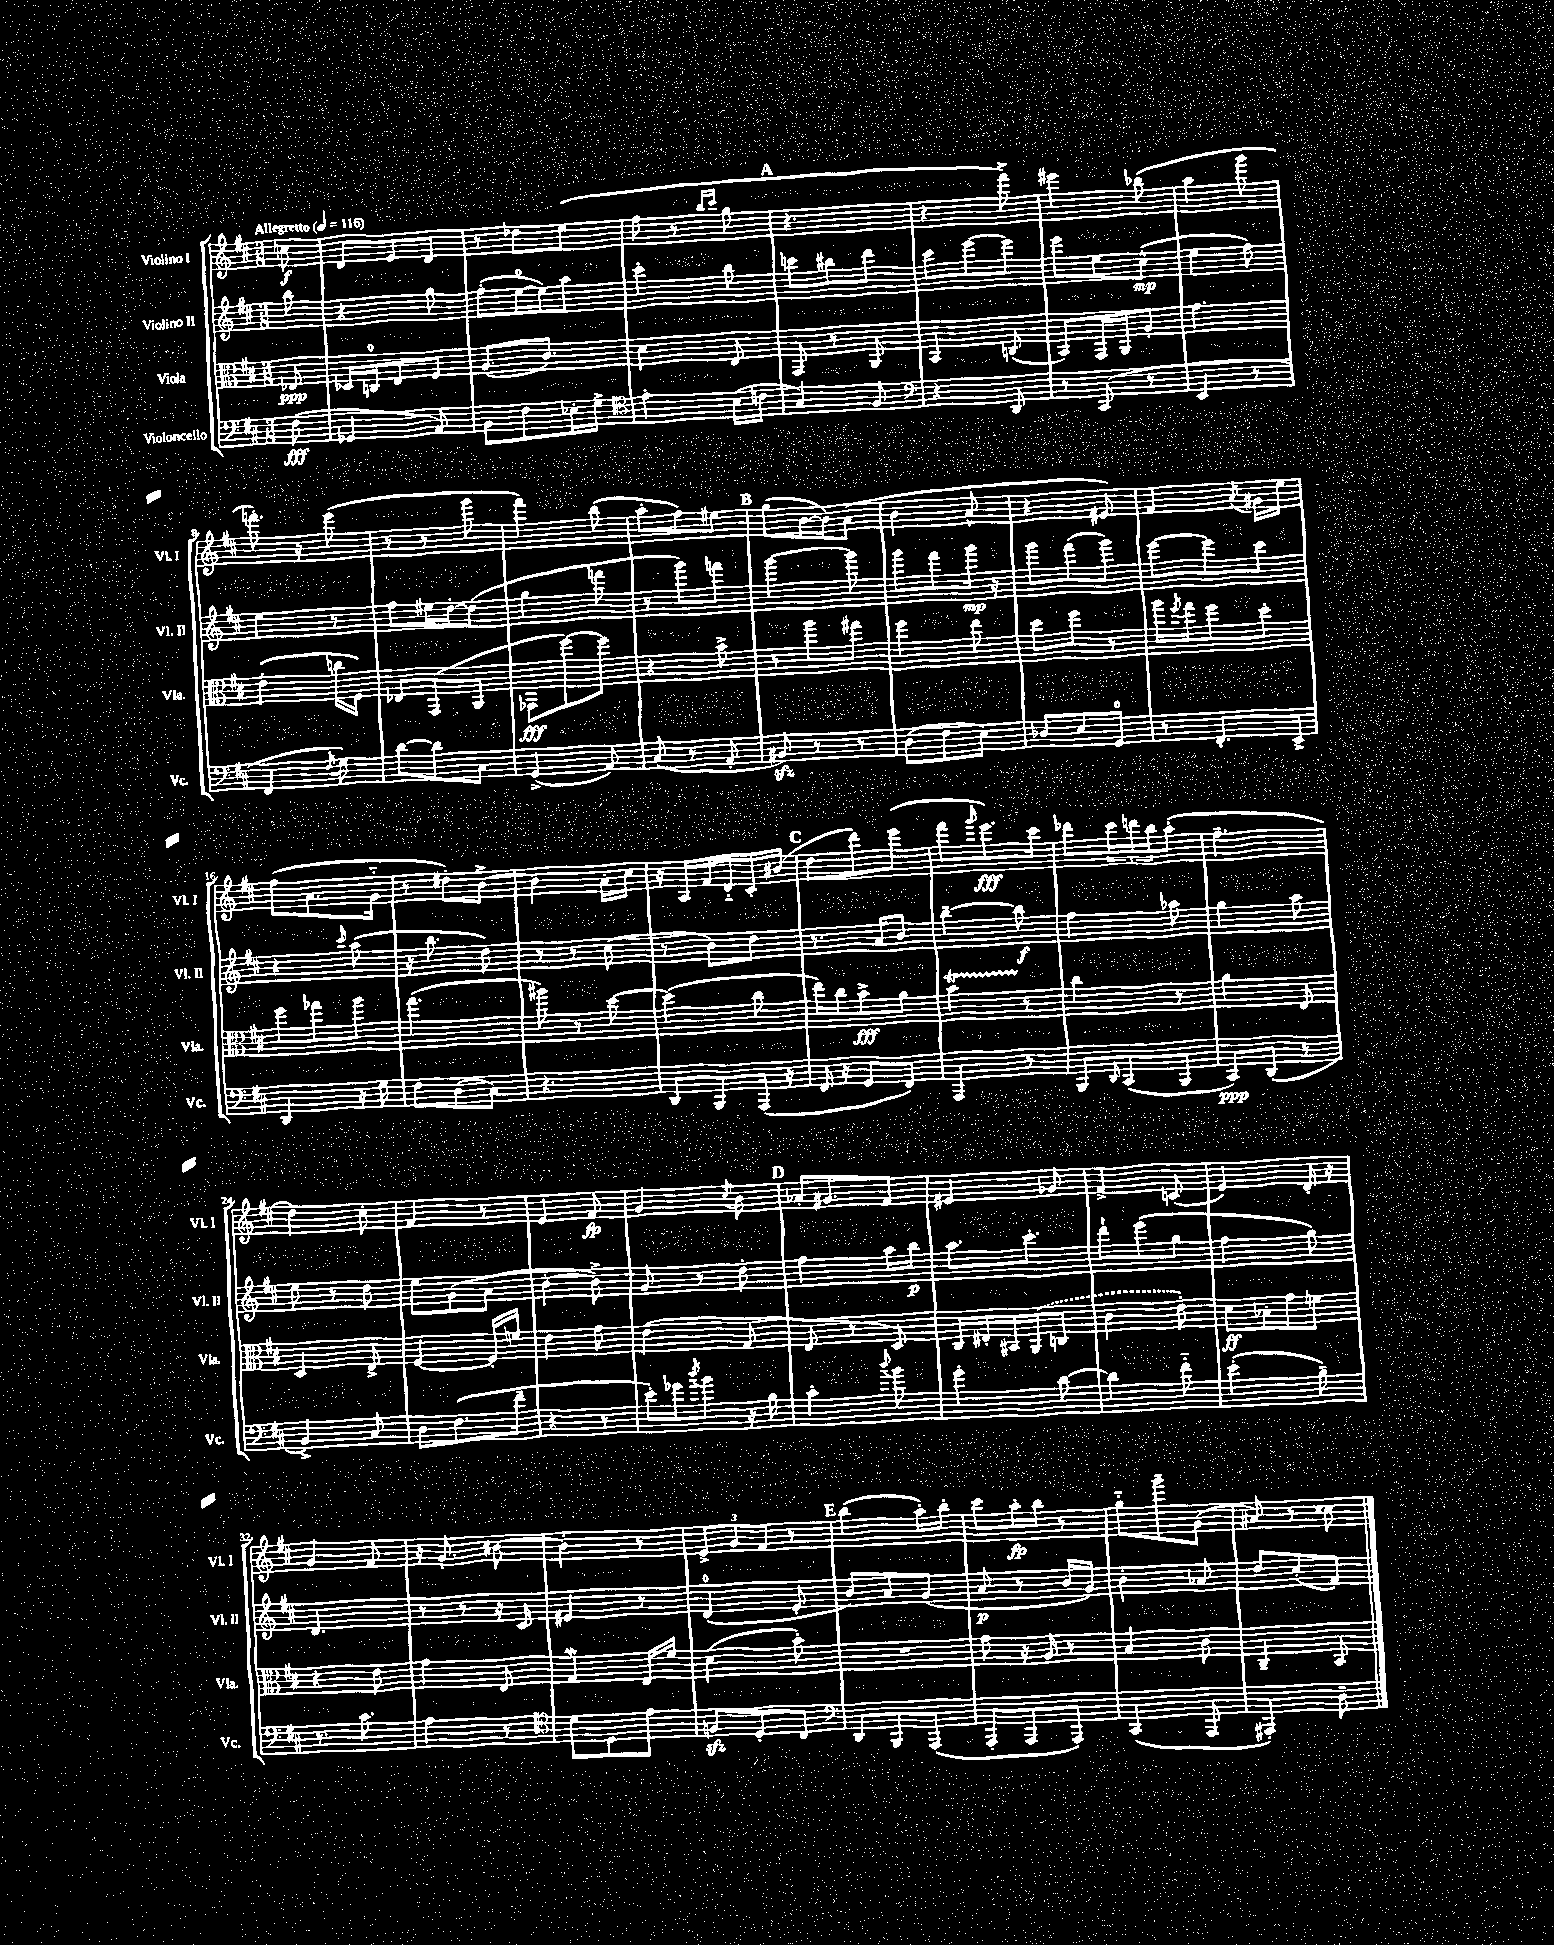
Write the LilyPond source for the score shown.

<<
\new StaffGroup <<
\new Staff = "s0" \with { instrumentName = "Violino I" shortInstrumentName = "Vl. I" } {
    \clef treble \key d \major \numericTimeSignature \time 3/8 \partial 8 \tempo "Allegretto" 4 = 116
    c''8\f |
    d'8 e'8 d'8 |
    r8 des''8 e''8( |
    fis''8 r8 \grace { b''16 cis'''16 } g''8 |
    \mark \markup { \bold "A" } r4. |
    r4 fis'''8->) |
    eis'''4 bes''8( |
    a''4 g'''8 |
    f'''8.-.) r16 e'''8( |
    r8 r8 g'''8 |
    fis'''4) b''8( |
    a''8-. fis''8) eis''8 |
    \mark \markup { \bold "B" } g''8( b'16~ b'16) a'8( |
    b'4 a'8-^ |
    r4 eis'8) |
    fis'4 \acciaccatura { a'8 } gis'16 e''16 |
    fis''8( a'8. g'16-_ |
    r8 dis''8-.) b'8~-> |
    b'4 a'16-. cis''16 |
    r16 a16 fis'16 d'16-_ cis'16-. bis'16( |
    \mark \markup { \bold "C" } d''8 d'''8) e'''8( |
    fis'''8 \grace { g'''16 } e'''8.\fff) cis'''16 |
    des'''8 \tuplet 3/2 { cis'''16 d'''16 b''16 } a''8-.( |
    fis''4.-- |
    d''4) cis''8-. |
    fis'4 r8 |
    e'4 fis'8\fp |
    g'4 \acciaccatura { cis''8 } b'8 |
    \mark \markup { \bold "D" } aes'16-. gis'8. fis'8 |
    eis'4 ges'8 |
    fis'4-> c'8( |
    e'4) d'16-. r16 |
    g'4 fis'8 |
    r16 g'8.-. bis'8~ |
    bis'4-. r8 |
    \tuplet 3/2 { e'8-> g'8 fis'8 } r8 |
    \mark \markup { \bold "E" } b''4( a''16-.) b''16-. |
    cis'''8 a''16-.\fp b''16 r8 |
    g''8-_ g'''8-- g'8( |
    ais'8) r8 cisis''8 \bar "|." |
}
\new Staff = "s1" \with { instrumentName = "Violino II" shortInstrumentName = "Vl. II" } {
    \clef treble \key d \major \numericTimeSignature \time 3/8 \partial 8
    b''8 |
    r4 g''8 |
    fis''8-.( e''16-0~ e''16) a''8 |
    cis'''4-. b''8 |
    \mark \markup { \bold "A" } c'''8 bis''8 d'''8 |
    cis'''8 e'''8~ e'''8 |
    e'''8 e''8 cis''8-^\mp( |
    e''4 fis''8) |
    e''4 r8 |
    fis''8 eis''16 d''16~-. d''8( |
    g''4 f'''8 |
    r8 g'''8) f'''8 |
    \mark \markup { \bold "B" } g'''4~ g'''8 |
    g'''8 fis'''8 g'''16\mp r16 |
    g'''8 fis'''8( g'''8) |
    e'''8~ e'''8 cis'''8 |
    r4 \grace { cis'''16 } a''8( |
    r16 b''8. d''8) |
    r8 r8 cis''8( |
    r8 b'8) d''8 |
    \mark \markup { \bold "C" } r8. a'16 b'8 |
    b''4~-- b''8\f |
    fis''4 aes''8 |
    g''4 a''8 |
    e''8 r8 d''8 |
    e''8 g'8( a'8 |
    b'4~-. b'8->) |
    g'8 r8 d''8-. |
    \mark \markup { \bold "D" } fis''4 a''16 b''16\p |
    a''8. cis'''8.-. |
    d'''8-! e'''8( g''8 |
    fis''4 g''8) |
    d'4. |
    r8 r8 r16 cis'16 |
    eis'4 r8 |
    d'4-0( e'8-. |
    \mark \markup { \bold "E" } b'8) a'8 g'8( |
    a'8\p r8 b'16 g'16) |
    b'4-. aes'8 |
    d''8 cis''8-.( fis'8) \bar "|." |
}
\new Staff = "s2" \with { instrumentName = "Viola" shortInstrumentName = "Vla." } {
    \clef alto \key d \major \numericTimeSignature \time 3/8 \partial 8
    ees8\ppp |
    des16 c16-0 e8 fis8 |
    a8.( cis'8.) |
    d'4 e8 |
    \mark \markup { \bold "A" } g,8 r8 a,8 |
    b,4 c8( |
    b,8) g,16 a,16 a8-. |
    g'4. |
    e'4-.( c''16 fis16) |
    ees8 g,8( a,8 |
    ges,8\fff fis''8~) fis''8 |
    r4 b'8-> |
    \mark \markup { \bold "B" } r8 a''8 gis''8 |
    fis''4 e''8 |
    d''8 fis''8 r8 |
    a''16 \acciaccatura { fis''8 } g''16 fis''8 d''8-. |
    fis''8 ges''8 a''8 |
    g''4.( |
    ais''8) r8 d''8~ |
    d''4( cis''8 |
    \mark \markup { \bold "C" } e''16) cis''16 b'8->\fff a'8 |
    b'4\startTrillSpan r8\stopTrillSpan |
    cis''4 r8 |
    a'4 e8 |
    d4 e8-> |
    fis4~ fis16-. f'16 |
    e'4 g'8 |
    e'4( g8 |
    \mark \markup { \bold "D" } e8 r8 d8) |
    cis16 eis16-. bis,16 \once \slurDashed a,16( c8 |
    cis'4 e'8-.) |
    d'8\ff bes16-. g'16 f'8 |
    r4 e'8 |
    g'4 e8 |
    g4\mordent e16 fis'16 |
    d'4( b'8-.) |
    \mark \markup { \bold "E" } R4. |
    g'8 r16 a16 r8 |
    b4 cis'8 |
    cis4-- b,8 \bar "|." |
}
\new Staff = "s3" \with { instrumentName = "Violoncello" shortInstrumentName = "Vc." } {
    \clef bass \key d \major \numericTimeSignature \time 3/8 \partial 8
    fis8\fff( |
    ges,4 a,8) |
    b,8 fis8 ees16-. g16-> |
    \clef tenor e'4-. b16( c'16 |
    \mark \markup { \bold "A" } g4) fis8 |
    \clef bass r4 d,8 |
    r8 cis,8( r8 |
    e,4 r8 |
    fis,4 \acciaccatura { fis8 } g8) |
    d'8~ d'8 cis8 |
    g,4->( a,8) |
    cis8( r8 a,8-. |
    \mark \markup { \bold "B" } bis,8\sfz) r8 r8 |
    d8( fis8 e8) |
    des8 e8 g,8-0 |
    r8 fis,8.-. e,16-> |
    d,4 r16 g16 |
    fis8 d8( cis8) |
    r4. |
    d,8 b,,8 a,,16( r16 |
    \mark \markup { \bold "C" } fis,16 r16 g,8 fis,8) |
    a,,4 r8 |
    b,,8 \grace { d,16 } cis,8( b,,8 |
    cis,8\ppp) d,8( r8 |
    b,4->) cis8 |
    d8 fis8.( fis'16-- |
    r4 r8 |
    e'16-.) ges'16 \acciaccatura { d''8 } b'8 r16 b16 |
    \mark \markup { \bold "D" } cis'4-. \appoggiatura { d''8 } b'8 |
    g'4-. d'8~ |
    d'4 fis'8-_ |
    e'4-.( b8--) |
    r8. cis'8. |
    a4 r8 |
    \clef tenor d'8 d8 e'8 |
    f8\sfz d8-. cis8 |
    \mark \markup { \bold "E" } \clef bass d,8 b,,8 a,,8( |
    a,,8-. a,,8 a,,8) |
    cis,4( a,,8 |
    ais,,4-.) d8-- \bar "|." |
}
>>
>>
